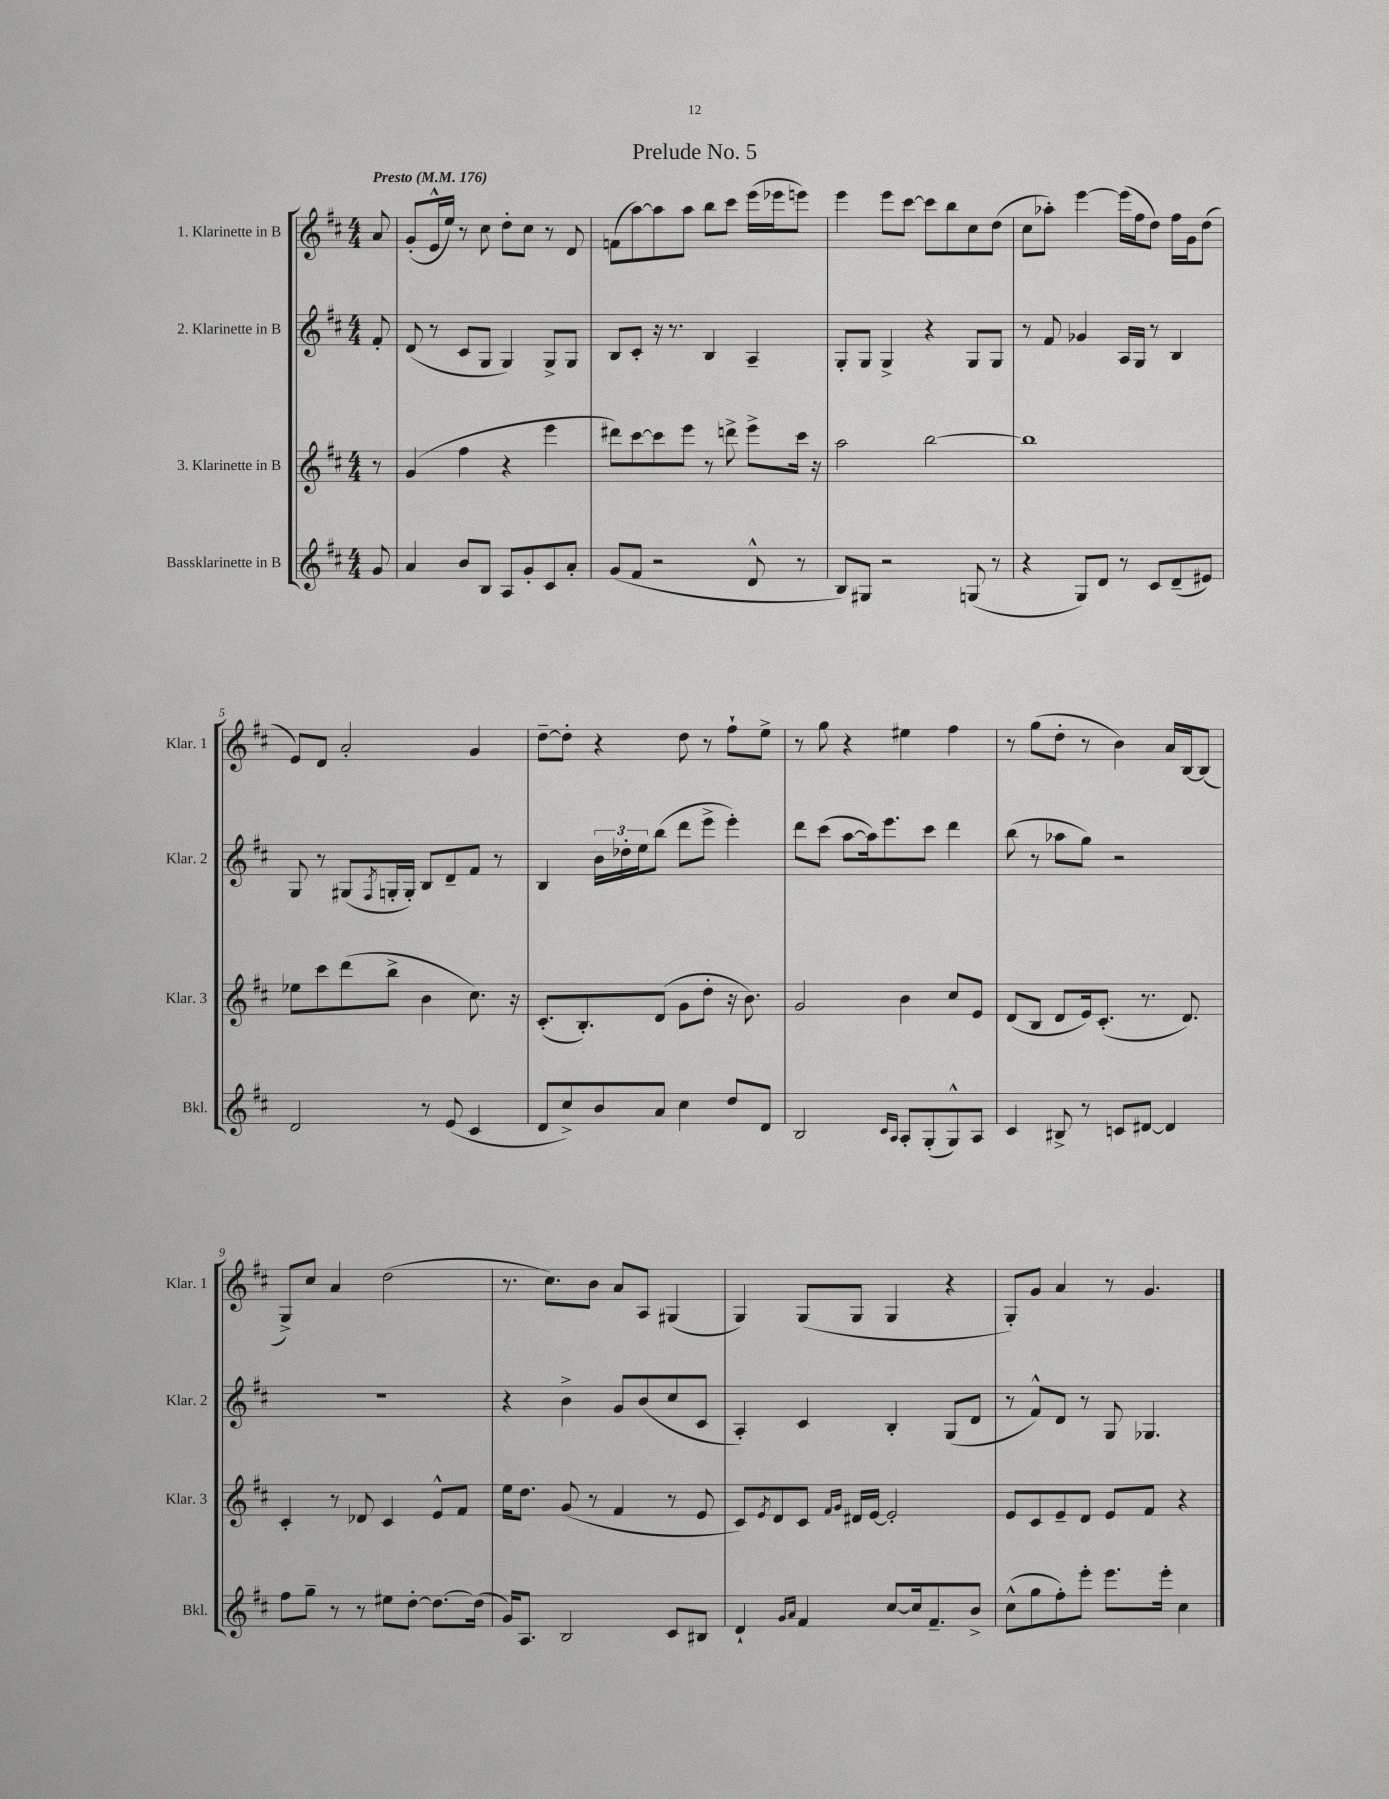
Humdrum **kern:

**kern	**kern	**kern	**kern
*part4	*part3	*part2	*part1
*staff4	*staff3	*staff2	*staff1
*I"Bassklarinette in B	*I"3. Klarinette in B	*I"2. Klarinette in B	*I"1. Klarinette in B
*I'Bkl.	*I'Klar. 3	*I'Klar. 2	*I'Klar. 1
*clefG2	*clefG2	*clefG2	*clefG2
*k[f#c#]	*k[f#c#]	*k[f#c#]	*k[f#c#]
*M4/4	*M4/4	*M4/4	*M4/4
*MM176	*MM176	*MM176	*MM176
=	=	=	=
!	!	!	!LO:TX:a:B:t=Presto
8g/	8r	8f#'/	8a/
=1	=1	=1	=1
4a/	(4g/	(8d/	(8g'/L
.	.	8r	16e^^/L
.	.	.	16ee/JJ)
8b/L	4ff#\	8c#/L	8r
8B/J	.	8G/J	8cc#\
8A/L	4r	4G/)	8dd'\L
8g'/	.	.	8cc#\J
8c#/	4eee\	8G^/L	8r
8a'/J	.	8G/J	8d/
=2	=2	=2	=2
(8g/L	8ddd#X\L)	8B/L	(8fn\L
8f#/J	[8ccc#\	8c#'/J	[8aa\)
2r	8ccc#\]	16r	8aa\]
.	.	8.r	.
.	8eee\J	.	8aa\J
.	8r	4B/	8bb\L
.	8dddn^\	.	8ccc#\J
8d^^/	8eee^\L	4A~/	(16eee\LL
.	.	.	16eee-X\J
8r	16ccc#\Jk	.	8eeen\J)
.	16r	.	.
=3	=3	=3	=3
8B/L)	2aa\	8G'/L	4eee\
8G#X/J	.	8G/J	.
2r	.	4G^/	8eee\L
.	.	.	[8ccc#\J
.	[2bb\	4r	8ccc#\L]
.	.	.	8bb\
(8Gn/	.	8G/L	8cc#\
8r	.	8G/J	(8dd\J
=4	=4	=4	=4
4r	1bb]	8r	8cc#\L
.	.	8f#/	8aa-X'\J)
8G/L)	.	4g-X/	[4eee\
8d/J	.	.	.
8r	.	16A/LL	(16eee\LL]
.	.	16G/JJ	16ff#\J
8c#/L	.	8r	8dd\J)
(8d~/	.	4B/	16ff#\LL
.	.	.	16g\J
8e#X/J)	.	.	(8dd\J
!!LO:LB:g=z
=5	=5	=5	=5
2d/	8ee-X\L	8G/	8e/L)
.	8ccc#\	8r	8d/J
.	(8ddd\	(8G#X/L	2a'/
.	.	8qF#/	.
.	8bb^\J	16Gn'/L	.
.	.	16G'/JJ)	.
8r	4b\	8B/L	.
(8e/	.	8d~/	.
4c#/	8.cc#\)	8f#/J	4g/
.	.	8r	.
.	16r	.	.
=6	=6	=6	=6
8d/L	(8.c#'/L	4B/	[8dd~\L
8cc#^/)	.	.	8dd'\J]
.	8.B'/)	.	.
8b/	.	24b\LL	4r
.	.	24dd-X'\	.
.	.	24ee\J	.
8a/J	(8d/J	(8bb\J	.
4cc#\	8g\L	8ddd\L	8dd\
.	8dd'\J	8eee^\J	8r
8dd/L	16r	4eee'\)	8ff#`\L
.	8.b\)	.	.
8d/J	.	.	8ee^\J
=7	=7	=7	=7
2B/	2g/	8ddd\L	8r
.	.	(8ccc#\J	8gg\
.	.	[8aa\L	4r
.	.	16aa\k])	.
.	.	8.eee\	.
16qqc#/LL	.	.	.
16qqA/JJ	.	.	.
8A'/L	4b\	.	4ee#X\
(8G'/	.	8ccc#\J	.
8G^^/)	8cc#/L	4ddd\	4ff#\
8A/J	8e/J	.	.
=8	=8	=8	=8
4c#/	(8d/L	(8bb\	8r
.	8B/J	8r	(8gg\L
8B#X^/	8d/L	8aa-X\L	8dd'\J
8r	16e/k)	8gg\J)	8r
.	(8.c#'/J	.	.
8cn/L	.	2r	4b\)
[8d#X/J	8.r	.	.
4d#/]	.	.	16a/LL
.	8.d/)	.	[16B/J
.	.	.	(8B/J]
!!LO:LB:g=z
=9	=9	=9	=9
8ff#\L	4c#'/	1r	8G^/L)
8gg~\J	.	.	8cc#/J
8r	8r	.	4a/
8r	8d-X/	.	.
8ee#X\L	4c#/	.	(2dd\
[8dd'\J	.	.	.
8.dd\L_	8e^^/L	.	.
.	8f#/J	.	.
(16dd\Jk]	.	.	.
=10	=10	=10	=10
16g/KL)	16ee\KL	4r	8.r
8.A/J	8.dd\J	.	.
.	.	.	8.cc#\L)
2B/	(8g/	4b^\	.
.	8r	.	8b\J
.	4f#/	8g/L	8a/L
.	.	(8b/	8A/J
8c#/L	8r	8cc#/	(4G#X/
8B#X/J	8e/	8c#/J	.
=11	=11	=11	=11
4d`/	8c#/L)	4A'/)	4G/)
.	8qe/	.	.
.	8d/	.	.
16qqg/LL	.	.	.
16qqa/JJ	.	.	.
4f#/	8c#/J	4c#/	(8G/L
.	16qqf#/LL	.	.
.	16qqg/JJ	.	.
.	16d#X/LL	.	8G/J
.	[16e/JJ	.	.
[8cc#/L	2e'/]	4B'/	4G/
16cc#/k]	.	.	.
8.f#~/	.	.	.
.	.	(8G/L	4r
8b^/J	.	8d/J	.
=12	=12	=12	=12
(8cc#^^\L	8e/L	8r	8G'/L)
8gg\	8c#/	8f#^^/L)	8g/J
8ff#'\)	8e~/	8d/J	4a/
8eee'\J	8d/J	8r	.
8.eee\L	8e/L	8G/	8r
.	8f#/J	4.G-X/	4.g/
16eee'\Jk	.	.	.
4cc#\	4r	.	.
==	==	==	==
*-	*-	*-	*-
